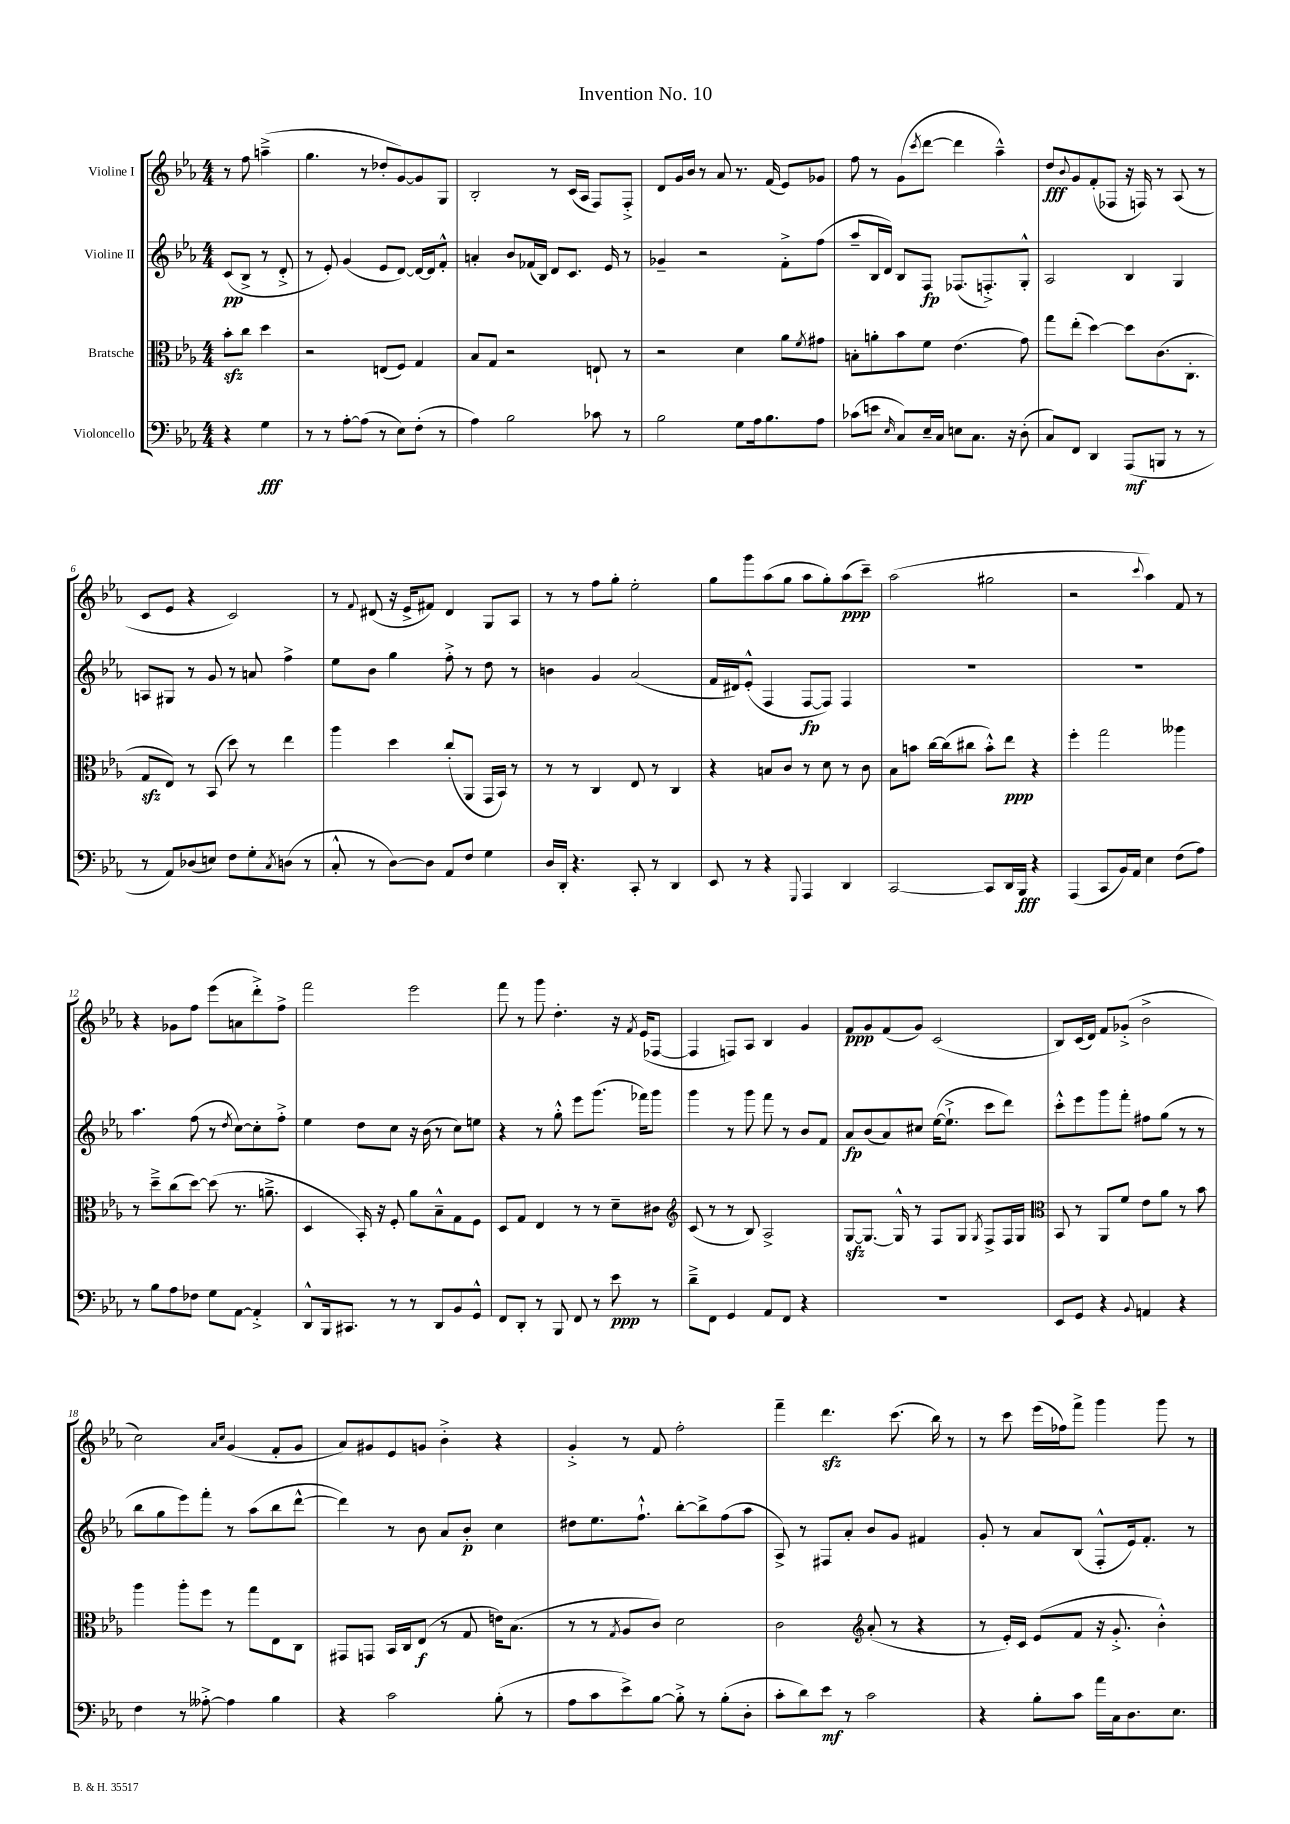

**kern	**dynam	**kern	**dynam	**kern	**dynam	**kern	**dynam
*part4	*part4	*part3	*part3	*part2	*part2	*part1	*part1
*staff4	*staff4	*staff3	*staff3	*staff2	*staff2	*staff1	*staff1
*I"Violoncello	*	*I"Bratsche	*	*I"Violine II	*	*I"Violine I	*
*clefF4	*	*clefC3	*	*clefG2	*	*clefG2	*
*k[b-e-a-]	*	*k[b-e-a-]	*	*k[b-e-a-]	*	*k[b-e-a-]	*
*M4/4	*	*M4/4	*	*M4/4	*	*M4/4	*
=	=	=	=	=	=	=	=
4r	.	8b-zz'\L	.	(8c/L	pp	8r	.
.	.	8cc\J	.	8B-^/J	.	8ff\	.
4G\	fff	4dd\	.	8r	.	(4aan~^\	.
.	.	.	.	8d'^/	.	.	.
=1	=1	=1	=1	=1	=1	=1	=1
8r	.	2r	.	8r	.	4.gg\	.
8r	.	.	.	8e-'/)	.	.	.
[8A-'\L	.	.	.	(4g/	.	.	.
(8A-\J]	.	.	.	.	.	8r	.
8r	.	(8En/L	.	8e-/L	.	8dd-X'/L	.
8E-\L)	.	8F/J)	.	[8d/J)	.	[8g/)	.
(8F'\J	.	4G/	.	16d/LL_	.	8g/]	.
.	.	.	.	16d/J]	.	.	.
8r	.	.	.	8f'^^/J	.	8G/J	.
=2	=2	=2	=2	=2	=2	=2	=2
4A-\)	.	8B-/L	.	4an'/	.	2B-'/	.
.	.	8G/J	.	.	.	.	.
2B-\	.	2r	.	8b-/L	.	.	.
.	.	.	.	(16f-X/L	.	.	.
.	.	.	.	16B-/JJ)	.	.	.
.	.	.	.	8d/L	.	8r	.
.	.	.	.	8.c/J	.	(16c/LL	.
.	.	.	.	.	.	16A-/JJ	.
8c-X\	.	8En`/	.	.	.	8F/L)	.
.	.	.	.	16e-/	.	.	.
8r	.	8r	.	8r	.	8F'^/J	.
=3	=3	=3	=3	=3	=3	=3	=3
2B-\	.	2r	.	4g-X~/	.	8d/L	.
.	.	.	.	.	.	16g/L	.
.	.	.	.	.	.	16b-/JJ	.
.	.	.	.	2r	.	8r	.
.	.	.	.	.	.	8a-/	.
8G\L	.	4d\	.	.	.	8.r	.
16A-\k	.	.	.	.	.	.	.
8.B-\	.	.	.	.	.	(16f/	.
.	.	8a-\L	.	8f'^\L	.	8e-/L)	.
.	.	8qf/	.	.	.	.	.
8A-\J	.	8g#X\J	.	(8ff\J	.	8g-X/J	.
=4	=4	=4	=4	=4	=4	=4	=4
(8c-X\L	.	8Bn'\L	.	8aa-~/L	.	8ff\	.
8en\J	.	8an'\	.	16B-/L	.	8r	.
.	.	.	.	16d/JJ)	.	.	.
16qqE-/	.	.	.	.	.	.	.
8C/L)	.	8b-\	.	8B-/L	.	(8g\L	.
.	.	.	.	.	.	8qccc/	.
16E-~/L	.	8f\J	.	8F/J	fp	[8ddd\J	.
16C/JJ	.	.	.	.	.	.	.
8En\L	.	(4.e-\	.	(8.F-X/L	.	4ddd\]	.
8.C\J	.	.	.	.	.	.	.
.	.	.	.	8.Fn'^/)	.	.	.
.	.	.	.	.	.	4aa-~^^\)	.
16r	.	.	.	.	.	.	.
(8D'\	.	8g\)	.	8G'^^/J	.	.	.
=5	=5	=5	=5	=5	=5	=5	=5
8C/L)	.	8gg\L	.	2A-/	.	8dd/L	fff
.	.	.	.	.	.	8qqb-/	.
8FF/J	.	(8ee-'\J	.	.	.	8g/	.
4DD/	.	[4dd\)	.	.	.	(8f'/	.
.	.	.	.	.	.	8F-X/J	.
(8AAA-/L	mf	8dd\L]	.	4B-/	.	16r	.
.	.	.	.	.	.	16Fn/)	.
8BBBn/J	.	(8.c\	.	.	.	8r	.
8r	.	.	.	4G/	.	(8A-/	.
.	.	8.C'\J	.	.	.	.	.
8r	.	.	.	.	.	8r	.
!!LO:LB:g=z
=6	=6	=6	=6	=6	=6	=6	=6
8r	.	8Gzz/L	.	8An/L	.	8c/L	.
8AA-/L)	.	8E-/J)	.	8G#X/J	.	8e-/J	.
(8D-X/	.	8r	.	8r	.	4r	.
8En/J)	.	(8BB-/	.	8g/	.	.	.
8F\L	.	8dd\)	.	8r	.	2c/)	.
8G'\	.	8r	.	8an/	.	.	.
8qC/	.	.	.	.	.	.	.
(8Dn\J	.	4ee-\	.	4ff^\	.	.	.
8r	.	.	.	.	.	.	.
=7	=7	=7	=7	=7	=7	=7	=7
8C'^^/	.	4aa-\	.	8ee-\L	.	8r	.
.	.	.	.	.	.	8qqf/	.
8r	.	.	.	8b-\J	.	(8d#X/	.
[8D\L)	.	4dd\	.	4gg\	.	16r	.
.	.	.	.	.	.	16e-^/KL	.
8D\J]	.	.	.	.	.	8f#X/J)	.
8AA-/L	.	(8cc'/L	.	8ff'^\	.	4d#/	.
8F/J	.	8AA-/J	.	8r	.	.	.
4G\	.	16GG/LL	.	8dd\	.	8G/L	.
.	.	16BB-/JJ)	.	.	.	.	.
.	.	8r	.	8r	.	8A-/J	.
=8	=8	=8	=8	=8	=8	=8	=8
16D/LL	.	8r	.	4bn\	.	8r	.
16DD'/JJ	.	.	.	.	.	.	.
4.r	.	8r	.	.	.	8r	.
.	.	4C/	.	4g/	.	8ff\L	.
.	.	.	.	.	.	8gg'\J	.
8CC'/	.	8E-/	.	(2a-/	.	2ee-'\	.
8r	.	8r	.	.	.	.	.
4DD/	.	4C/	.	.	.	.	.
=9	=9	=9	=9	=9	=9	=9	=9
8EE-/	.	4r	.	16f/LL	.	8gg\L	.
.	.	.	.	16d#X/J)	.	.	.
8r	.	.	.	(8e-'^^/J	.	8ggg\	.
4r	.	8Bn/L	.	4F/	.	(8aa-\	.
.	.	8c/J	.	.	.	8gg\J	.
8qqGGG/	.	.	.	.	.	.	.
4AAA-/	.	8r	.	[8F/L	fp	8aa-\L	.
.	.	8d\	.	8F/J])	.	8gg'\)	.
4DD/	.	8r	.	4F/	.	(8aa-\	ppp
.	.	8c\	.	.	.	8ccc~\J)	.
=10	=10	=10	=10	=10	=10	=10	=10
[2CC/	.	8B-\L	.	1r	.	(2aa-\	.
.	.	8bn\J	.	.	.	.	.
.	.	[16cc\LL	.	.	.	.	.
.	.	(16cc\J]	.	.	.	.	.
.	.	8cc#X\J	.	.	.	.	.
8CC/L]	.	8b'^^\L)	.	.	.	2gg#X\	.
16DD/L	.	8ee-\J	ppp	.	.	.	.
16BBB-/JJ	fff	.	.	.	.	.	.
4r	.	4r	.	.	.	.	.
=11	=11	=11	=11	=11	=11	=11	=11
(4AAA-/	.	4ff'\	.	1r	.	2r	.
8CC/L	.	2gg\	.	.	.	.	.
16BB-/L)	.	.	.	.	.	.	.
16AA-/JJ	.	.	.	.	.	.	.
.	.	.	.	.	.	8qqccc/	.
4E-\	.	.	.	.	.	4aa-\)	.
(8F\L	.	4aa--X\	.	.	.	8f/	.
8A-\J)	.	.	.	.	.	8r	.
!!LO:LB:g=z
=12	=12	=12	=12	=12	=12	=12	=12
8r	.	8r	.	4.aa-\	.	4r	.
8B-\L	.	8dd~^\L	.	.	.	.	.
8A-\	.	(8cc\	.	.	.	8g-X\L	.
8F-X\J	.	[8dd\J)	.	(8ff\	.	8ff\J	.
8G\L	.	(8dd\]	.	8r	.	(8eee-\L	.
.	.	.	.	8qdd/	.	.	.
[8AA-\J	.	8.r	.	[8cc\L)	.	8an\	.
4AA-'^/]	.	.	.	8cc'\]	.	8ddd'^\)	.
.	.	8.an~^\	.	.	.	.	.
.	.	.	.	8ff'^\J	.	8ff^\J	.
=13	=13	=13	=13	=13	=13	=13	=13
8DD^^/L	.	4D/	.	4ee-\	.	2fff\	.
16BBB-/k	.	.	.	.	.	.	.
8.CC#X/J	.	.	.	.	.	.	.
.	.	16BB-'/)	.	8dd\L	.	.	.
.	.	16r	.	.	.	.	.
8r	.	8F'/	.	8cc\J	.	.	.
8r	.	8a-\L	.	16r	.	2eee-\	.
.	.	.	.	(16b-\	.	.	.
8DD/L	.	8B-~^^\	.	8r	.	.	.
8BB-/	.	8G\	.	8cc\L)	.	.	.
8GG^^/J	.	8F\J	.	8een\J	.	.	.
=14	=14	=14	=14	=14	=14	=14	=14
8FF/L	.	8D/L	.	4r	.	8fff\	.
8DD'/J	.	8G/J	.	.	.	8r	.
8r	.	4E-/	.	8r	.	8ggg\	.
8BBB-/	.	.	.	8gg'^^\	.	4.dd'\	.
8FF/	.	8r	.	8eee-\L	.	.	.
8r	.	8r	.	(8.ggg\J	.	.	.
8e-\	ppp	8d~\L	.	.	.	16r	.
.	.	.	.	.	.	8qf/	.
.	.	.	.	16fff-X\KL)	.	(16e-/KL	.
8r	.	8c#X\J	.	8ggg\J	.	[8F-X/J	.
=15	=15	=15	=15	=15	=15	=15	=15
*	*	*clefG2	*	*	*	*	*
8d~^\L	.	(8c/	.	4ggg\	.	4F-/]	.
8FF\J	.	8r	.	.	.	.	.
4GG/	.	8r	.	8r	.	8Fn/L)	.
.	.	8B-/)	.	8ggg\	.	8A-/J	.
8AA-/L	.	2A-^/	.	8fff\	.	4B-/	.
8FF/J	.	.	.	8r	.	.	.
4r	.	.	.	8b-/L	.	4g/	.
.	.	.	.	8f/J	.	.	.
=16	=16	=16	=16	=16	=16	=16	=16
1r	.	[8Gzz/L	.	8a-/L	fp	8f/L	ppp
.	.	8.G/J_	.	(8b-/	.	8g/	.
.	.	.	.	8a-/)	.	(8f/	.
.	.	16G^^/]	.	.	.	.	.
.	.	8r	.	8cc#X/J	.	8g/J)	.
.	.	8F/L	.	([16ee-\KL	.	(2c/	.
.	.	.	.	8.ee-`^\J]	.	.	.
.	.	8G/J	.	.	.	.	.
.	.	8qG/	.	.	.	.	.
.	.	8F^/L	.	8ccc\L	.	.	.
.	.	16F/L	.	8ddd\J)	.	.	.
.	.	16G/JJ	.	.	.	.	.
=17	=17	=17	=17	=17	=17	=17	=17
*	*	*clefC3	*	*	*	*	*
8EE-/L	.	8BB-/	.	8ccc'^^\L	.	8B-/L)	.
8GG/J	.	8r	.	8eee-\	.	(16c/L	.
.	.	.	.	.	.	16d/JJ)	.
4r	.	8AA-/L	.	8ggg\	.	8f/L	.
.	.	8f/J	.	8fff'\J	.	(8g-X'^/J	.
8qqBB-/	.	.	.	.	.	.	.
4AAn/	.	8e-\L	.	8ff#X\L	.	2b-^\	.
.	.	8a-\J	.	(8gg\J	.	.	.
4r	.	8r	.	8r	.	.	.
.	.	8b-\	.	8r	.	.	.
!!LO:LB:g=z
=18	=18	=18	=18	=18	=18	=18	=18
4F\	.	4aa-\	.	8bb-\L	.	2cc\)	.
.	.	.	.	8gg\	.	.	.
8r	.	8aa-'\L	.	8eee-\)	.	.	.
[8A--X'^\	.	8ff\J	.	8fff'\J	.	.	.
.	.	.	.	.	.	16qqa-/LL	.
.	.	.	.	.	.	16qqcc/JJ	.
4A--\]	.	8r	.	8r	.	(4g/	.
.	.	8gg\L	.	(8aa-\L	.	.	.
4B-\	.	8E-\	.	8bb-\	.	8f'/L	.
.	.	8C\J	.	[8ddd^^\J	.	8g/J	.
=19	=19	=19	=19	=19	=19	=19	=19
4r	.	8GG#X/L	.	4ddd\])	.	8a-/L)	.
.	.	8GGn/J	.	.	.	8g#X/	.
2c\	.	16BB-/LL	.	8r	.	8e-/	.
.	.	16C/J	.	.	.	.	.
.	.	(8E-/J	f	8b-\	.	8gn/J	.
.	.	8r	.	8a-/L	.	4b-'^\	.
.	.	8G/	.	8b-'/J	p	.	.
(8B-'\	.	16en\KL)	.	4cc\	.	4r	.
.	.	(8.B-\J	.	.	.	.	.
8r	.	.	.	.	.	.	.
=20	=20	=20	=20	=20	=20	=20	=20
8A-\L	.	8r	.	8dd#X\L	.	4g'^/	.
8c\	.	8r	.	8.ee-\	.	.	.
.	.	8qG/	.	.	.	.	.
8e-^\)	.	8A-/L	.	.	.	8r	.
.	.	.	.	8.ff`^^\J	.	.	.
[8B-\J	.	8c/J)	.	.	.	8f/	.
8B-'^\]	.	2d\	.	[8bb-'\L	.	2ff'\	.
8r	.	.	.	8bb-^\]	.	.	.
(8B-'\L	.	.	.	(8ff\	.	.	.
8D'\J	.	.	.	8aa-\J	.	.	.
=21	=21	=21	=21	=21	=21	=21	=21
8c'\L	.	2c\	.	8A-^/)	.	4fff~\	.
8d\)	.	.	.	8r	.	.	.
8e-\J	mf	.	.	8F#X/L	.	4.dddzz\	.
8r	.	.	.	8a-'/J	.	.	.
*	*	*clefG2	*	*	*	*	*
2c\	.	(8a-'/	.	8b-/L	.	.	.
.	.	8r	.	8g/J	.	(8.ccc\	.
.	.	4r	.	4f#X/	.	.	.
.	.	.	.	.	.	16bb-\)	.
.	.	.	.	.	.	8r	.
=22	=22	=22	=22	=22	=22	=22	=22
4r	.	8r	.	8g'/	.	8r	.
.	.	16e-'/LL)	.	8r	.	8ccc\	.
.	.	16c/JJ	.	.	.	.	.
8B-'\L	.	(8e-/L	.	8a-/L	.	(16eee-\LL	.
.	.	.	.	.	.	16ff-X\J)	.
8c\J	.	8f/J	.	(8B-/J	.	8fff^\J	.
16a-\LL	.	16r	.	8F'^^/L	.	4ggg\	.
16C\J	.	8.g'^/	.	.	.	.	.
8.D\	.	.	.	16e-/k)	.	.	.
.	.	.	.	8.f'/J	.	.	.
.	.	4b-'^^\)	.	.	.	8ggg\	.
8.E-\J	.	.	.	.	.	.	.
.	.	.	.	8r	.	8r	.
==	==	==	==	==	==	==	==
*-	*-	*-	*-	*-	*-	*-	*-
